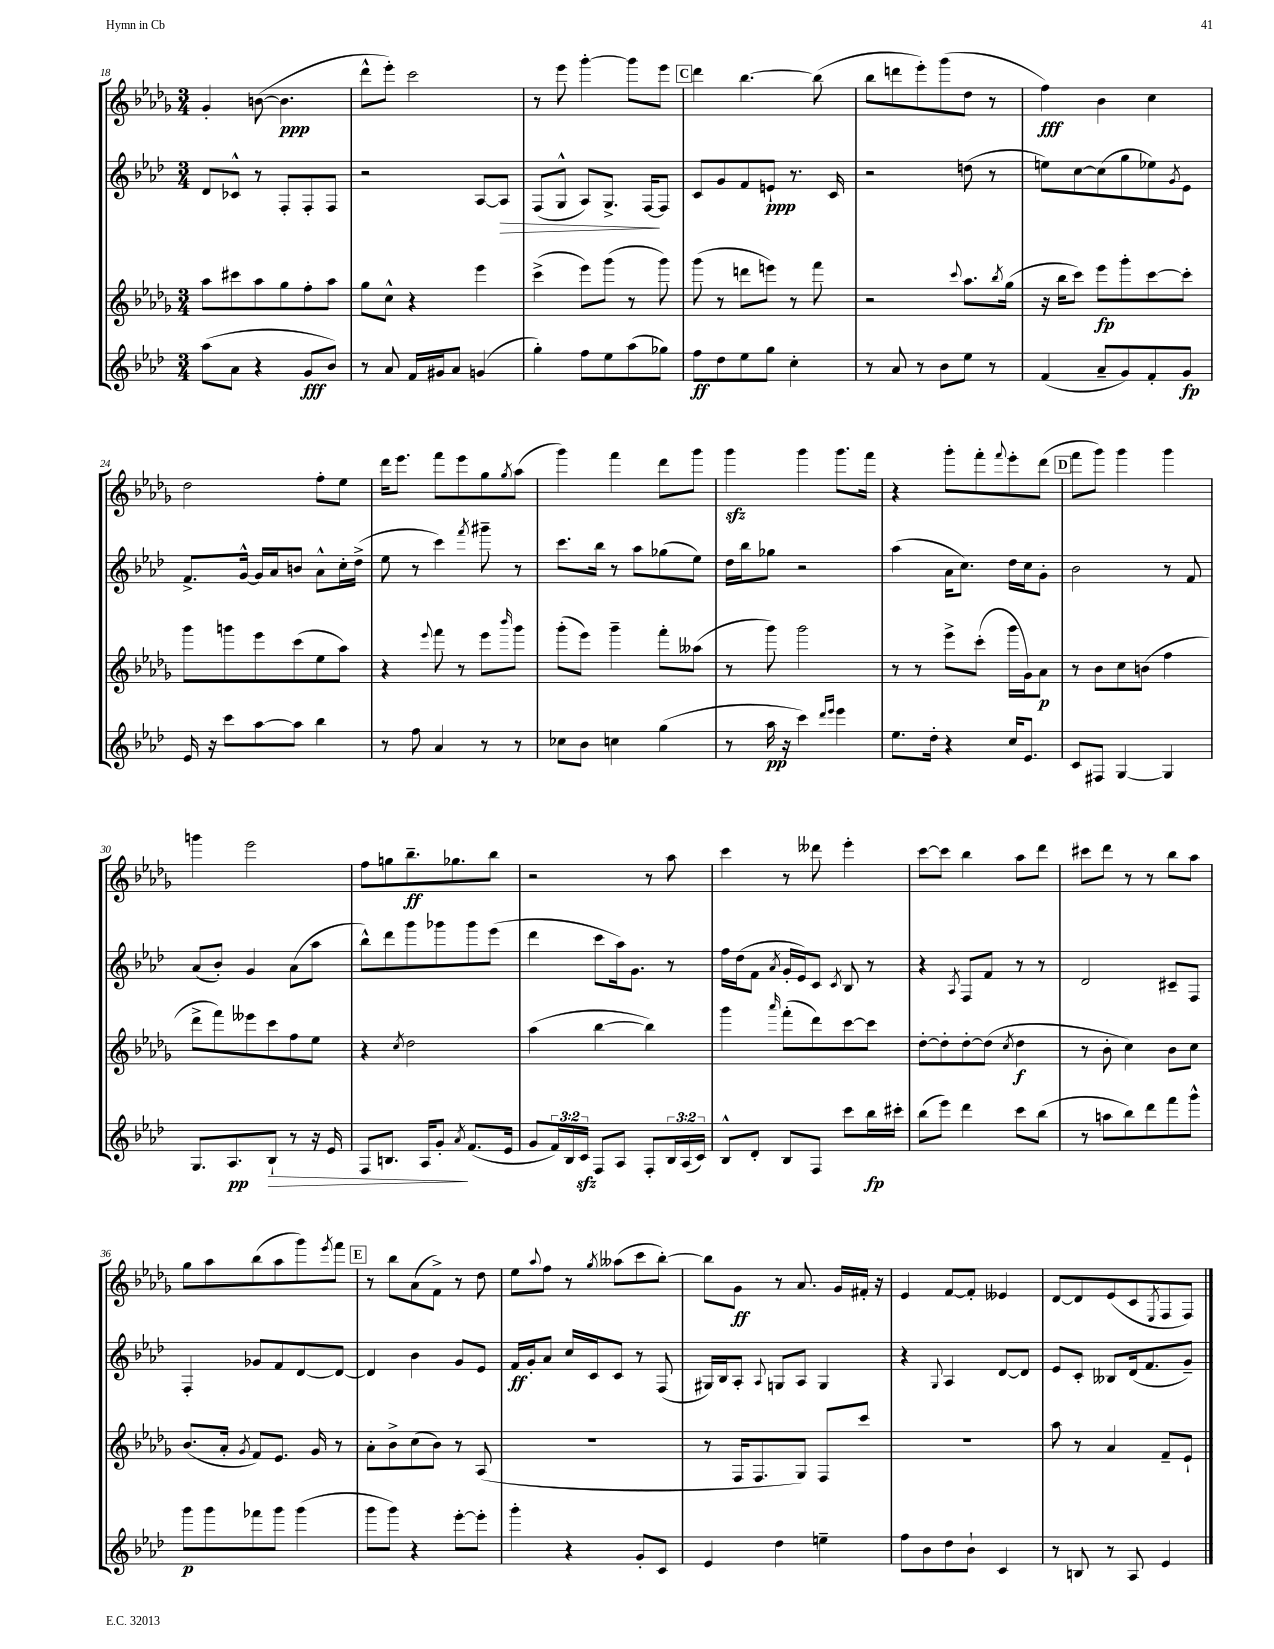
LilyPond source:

<<
\new StaffGroup <<
\new Staff = "s0" {
    \clef treble \key des \major \numericTimeSignature \time 3/4
    ges'4-. b'8~( b'4.\ppp |
    des'''8-^ ees'''8-.) c'''2 |
    r8 ees'''8 ges'''4~-. ges'''8 ees'''8 |
    \mark \markup { \box "C" } des'''4 bes''4.~ bes''8( |
    bes''8 d'''8 ees'''8-.) ges'''8( des''8 r8 |
    f''4\fff) bes'4 c''4 |
    des''2 f''8-. ees''8 |
    des'''16 ees'''8. f'''8 ees'''8 ges''8 \acciaccatura { ges''8 } aes''8( |
    ges'''4) f'''4 des'''8 ges'''8 |
    ges'''4\sfz ges'''4 ges'''8. f'''16 |
    r4 ges'''8-. f'''8-. \appoggiatura { f'''8 } ees'''8-. des'''8( |
    \mark \markup { \box "D" } f'''8 ges'''8) ges'''4 ges'''4 |
    g'''4 ees'''2 |
    f''8 g''8 bes''8.--\ff ges''8. bes''8 |
    r2 r8 aes''8 |
    c'''4 r8 deses'''8 ees'''4-. |
    c'''8~ c'''8 bes''4 aes''8 des'''8 |
    cis'''8 des'''8 r8 r8 bes''8 aes''8 |
    ges''8 aes''8 bes''8( aes''8 ges'''8) \acciaccatura { ees'''8 } f'''8 |
    \mark \markup { \box "E" } r8 bes''8 aes'8( f'8->) r8 des''8 |
    ees''8 \appoggiatura { aes''8 } f''8 r8 \acciaccatura { ges''8 } aeses''8( c'''8 bes''8~-.) |
    bes''8 ges'8\ff r8 aes'8. ges'16 fis'16-. r16 |
    ees'4 f'8~ f'8-. eeses'4 |
    des'8~ des'8 ees'8( c'8 \acciaccatura { ees8 } f8 f8) \bar "|." |
}
\new Staff = "s1" {
    \clef treble \key aes \major \numericTimeSignature \time 3/4
    des'8 ces'8-^ r8 f8-. f8-. f8 |
    r2 aes8~ aes8\> |
    f8( g8-^ aes8) g8.-> f16~\! f8 |
    \mark \markup { \box "C" } c'8 g'8 f'8 e'8-!\ppp r8. c'16 |
    r2 d''8( r8 |
    e''8) c''8~ c''8( g''8 ees''8) \acciaccatura { g'8 } ees'8 |
    f'8.-> g'16~-^ g'16 aes'16 b'8 aes'8-^ c''16-. des''16->( |
    ees''8 r8 c'''4) \acciaccatura { f'''8 } gis'''8-- r8 |
    c'''8. bes''16 r8 aes''8 ges''8( ees''8) |
    des''16 bes''16 ges''8 r2 |
    aes''4( aes'16 c''8.) des''16 c''16 g'8-. |
    \mark \markup { \box "D" } bes'2 r8 f'8 |
    aes'8( bes'8-.) g'4 aes'8( aes''8 |
    bes''8-^) des'''8 g'''8 ges'''8 ges'''8 ees'''8( |
    des'''4 c'''8 aes''16) g'8. r8 |
    f''16 des''16( f'8 \acciaccatura { aes'8 } g'16-. ees'16) c'8 \acciaccatura { c'8 } bes8 r8 |
    r4 \acciaccatura { aes8 } f8 f'8 r8 r8 |
    des'2 cis'8-- f8 |
    f4-. ges'8 f'8 des'8~ des'8~ |
    \mark \markup { \box "E" } des'4 bes'4 g'8 ees'8 |
    f'16\ff g'16-. aes'8 c''16 c'16 c'8 r8 f8( |
    gis16) bes16 aes8-. \appoggiatura { aes8 } g8 aes8 g4 |
    r4 \appoggiatura { g8 } aes4 des'8~ des'8 |
    ees'8 c'8-. beses8 des'16( f'8. g'8--) \bar "|." |
}
\new Staff = "s2" {
    \clef treble \key des \major \numericTimeSignature \time 3/4
    aes''8 cis'''8 aes''8 ges''8 f''8-. aes''8 |
    ges''8 c''8-^ r4 ees'''4 |
    c'''4->( ees'''8) ges'''8( r8 ges'''8) |
    \mark \markup { \box "C" } ges'''8( r8 d'''8 e'''8) r8 f'''8 |
    r2 \appoggiatura { c'''8 } aes''8. \acciaccatura { bes''8 } ges''16( |
    r16 bes''16 c'''8) ees'''8\fp ges'''8-. c'''8~ c'''8-. |
    ges'''8 g'''8 ees'''8 c'''8( ees''8 aes''8) |
    r4 \appoggiatura { ees'''8 } f'''8 r8 ees'''8 \grace { bes'''16 } ges'''8 |
    ges'''8-.( ees'''8) ges'''4-- f'''8-. aeses''8( |
    r8 ges'''8) ges'''2 |
    r8 r8 ees'''8-> c'''8-.( ges'''16 ges'16) aes'8\p |
    \mark \markup { \box "D" } r8 bes'8 c''8 b'8( f''4 |
    des'''8-> f'''8) eeses'''8 c'''8 f''8 ees''8 |
    r4 \acciaccatura { c''8 } des''2 |
    aes''4( bes''4~ bes''4) |
    ges'''4 \grace { aes'''16 } f'''8-.( des'''8) c'''8~ c'''8 |
    des''8~-. des''8-. des''8~-. des''8( \acciaccatura { c''8 } des''4\f |
    r8 bes'8-. c''4) bes'8 c''8 |
    bes'8.( aes'16-. \acciaccatura { ges'8 } f'8) ees'8. ges'16 r8 |
    \mark \markup { \box "E" } aes'8-. bes'8-> c''8( bes'8) r8 aes8( |
    R2. |
    r8 f16 f8. ges8) f8 c'''8 |
    R2. |
    aes''8 r8 aes'4 f'8-- ees'8-! \bar "|." |
}
\new Staff = "s3" {
    \clef treble \key aes \major \numericTimeSignature \time 3/4 \override Staff.TupletNumber.text = #tuplet-number::calc-fraction-text
    aes''8( aes'8 r4 g'8\fff bes'8) |
    r8 aes'8 f'16 gis'16 aes'8 g'4( |
    g''4-.) f''8 ees''8 aes''8( ges''8) |
    \mark \markup { \box "C" } f''8\ff des''8 ees''8 g''8 c''4-. |
    r8 aes'8 r8 bes'8 ees''8 r8 |
    f'4( aes'8-- g'8) f'8-. g'8\fp |
    ees'16 r16 c'''8 aes''8~ aes''8 bes''4 |
    r8 f''8 aes'4 r8 r8 |
    ces''8 bes'8 c''4 g''4( |
    r8 aes''16\pp r16 c'''4) \grace { des'''16 ees'''16 } ees'''4 |
    ees''8. des''16-. r4 c''16 ees'8. |
    \mark \markup { \box "D" } c'8 fis8 g4~ g4 |
    g8. aes8.\pp bes8-!\> r8 r16 ees'16 |
    f8 b8. aes16 g'8-.\! \acciaccatura { aes'8 } f'8.( ees'16 |
    g'8 \tuplet 3/2 { f'16) bes16 c'16\sfz } f8 aes8 f8-. \tuplet 3/2 { bes16 aes16( c'16) } |
    bes8-^ des'8-. bes8 f8 c'''8 bes''16\fp cis'''16-. |
    bes''8( ees'''8) des'''4 c'''8 bes''8( |
    r8 a''8 bes''8) des'''8 f'''8 g'''8-^ |
    g'''8\p g'''8 fes'''8 g'''8 g'''4( |
    \mark \markup { \box "E" } g'''8 g'''8) r4 ees'''8~-. ees'''8-. |
    g'''4-. r4 g'8-. c'8 |
    ees'4 des''4 e''4-- |
    f''8 bes'8 des''8 bes'8-! c'4 |
    r8 b8 r8 aes8 ees'4 \bar "|." |
}
>>
>>
\layout { \context { \Score currentBarNumber = #18 } }
